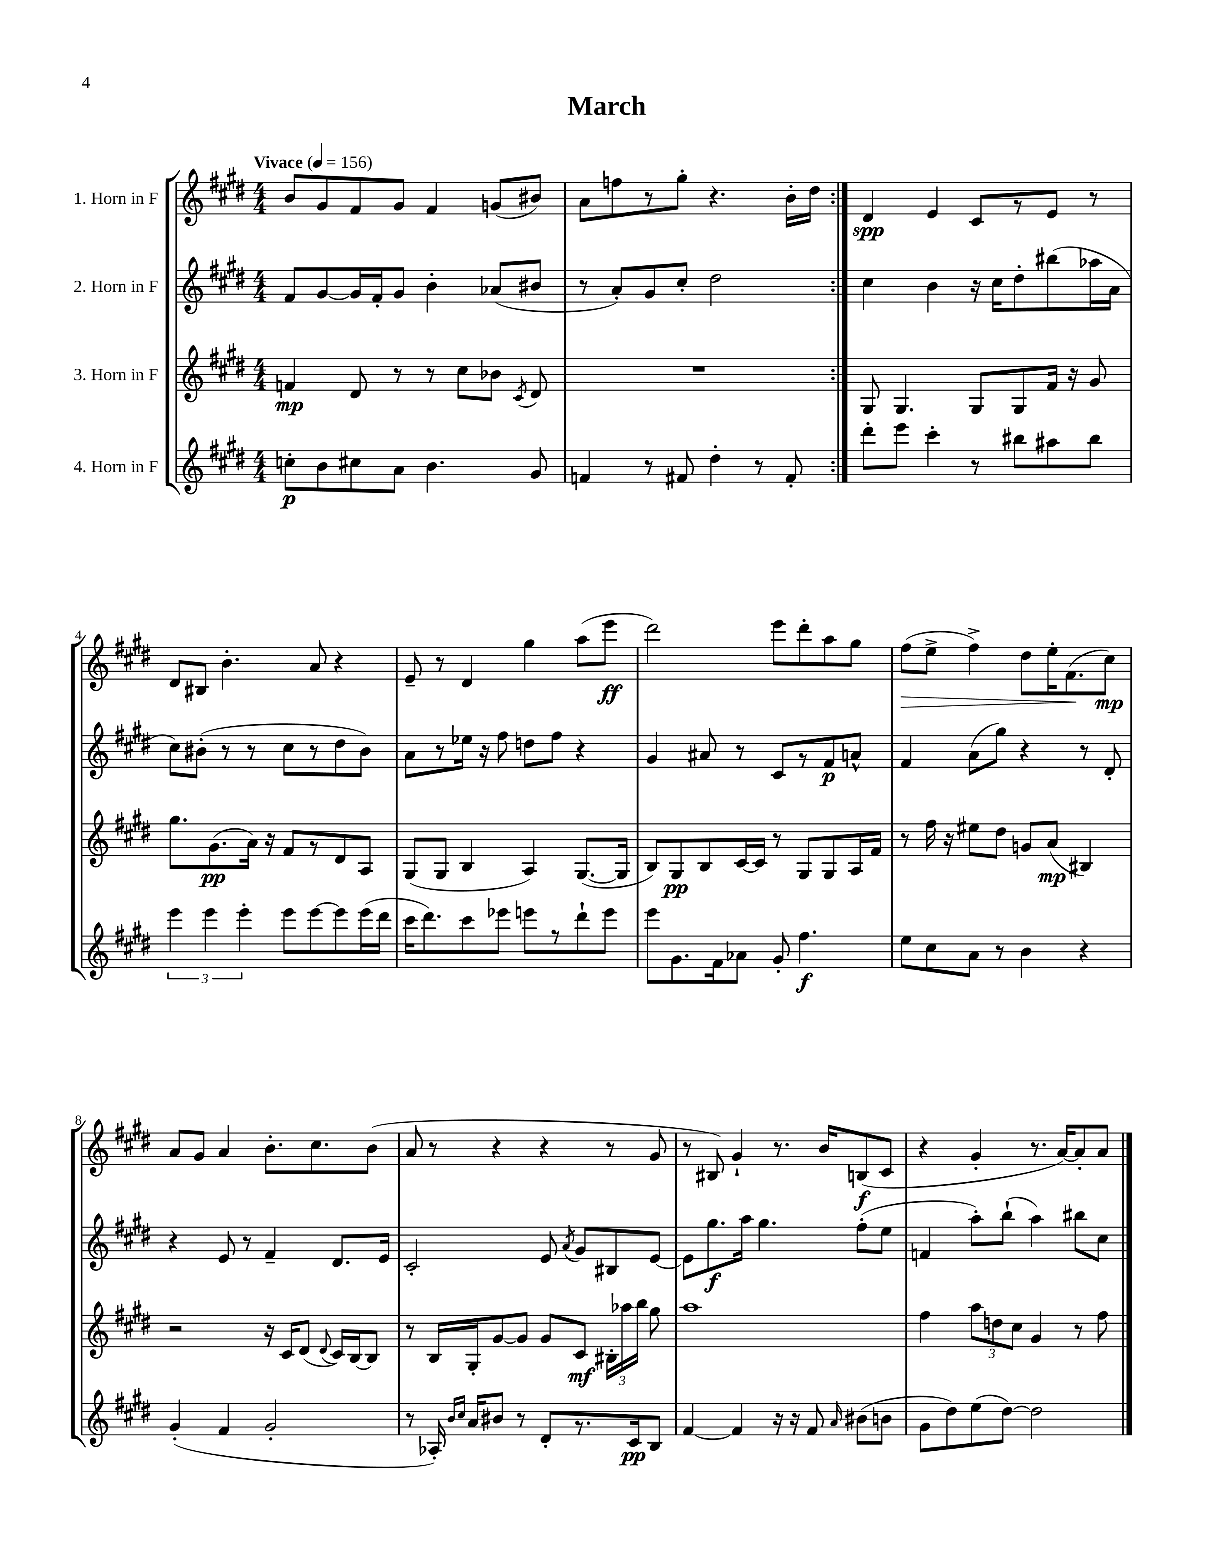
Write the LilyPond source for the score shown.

\header { title = "March" }
<<
\new StaffGroup <<
\new Staff = "s0" \with { instrumentName = "1. Horn in F" } {
    \clef treble \key e \major \numericTimeSignature \time 4/4 \tempo "Vivace" 4 = 156
    \autoBeamOff \repeat volta 2 { b'8[ gis'8 fis'8 gis'8] fis'4 g'8[( bis'8]) |
    a'8[ f''8 r8 gis''8]-. r4. b'16[-. dis''16] | }
    dis'4\spp e'4 cis'8[ r8 e'8] r8 |
    dis'8[ bis8] b'4.-. a'8 r4 |
    e'8-- r8 dis'4 gis''4 a''8[( e'''8]\ff |
    dis'''2) e'''8[ dis'''8-. a''8 gis''8] |
    fis''8[\>( e''8]-> fis''4->) dis''8[ e''16-. fis'8.\!( cis''8]\mp) |
    a'8[ gis'8] a'4 b'8.[-. cis''8. b'8]( |
    a'8 r8 r4 r4 r8 gis'8 |
    r8 bis8) gis'4-! r8. b'16[ b8\f( cis'8] |
    r4 gis'4-. r8. a'16[~) a'8-. a'8] \bar "|." |
}
\new Staff = "s1" \with { instrumentName = "2. Horn in F" } {
    \clef treble \key e \major \numericTimeSignature \time 4/4
    \autoBeamOff \repeat volta 2 { fis'8[ gis'8~ gis'16 fis'16-. gis'8] b'4-. aes'8[( bis'8] |
    r8 a'8[-.) gis'8 cis''8]-. dis''2 | }
    cis''4 b'4 r16 cis''16[ dis''8-. bis''8( aes''16 a'16] |
    cis''8[) bis'8]-.( r8 r8 cis''8[ r8 dis''8 bis'8]) |
    a'8[ r8 ees''16] r16 fis''8 d''8[ fis''8] r4 |
    gis'4 ais'8 r8 cis'8[ r8 fis'8\p a'8]-^ |
    fis'4 a'8[( gis''8]) r4 r8 dis'8-. |
    r4 e'8 r8 fis'4-- dis'8.[ e'16] |
    cis'2-. e'8 \acciaccatura { a'8 } gis'8[ bis8 e'8]~ |
    e'8[ gis''8.\f a''16] gis''4. fis''8[-.( e''8] |
    f'4 a''8[-.) b''8]-!( a''4) bis''8[ cis''8] \bar "|." |
}
\new Staff = "s2" \with { instrumentName = "3. Horn in F" } {
    \clef treble \key e \major \numericTimeSignature \time 4/4
    \autoBeamOff \repeat volta 2 { f'4\mp dis'8 r8 r8 cis''8[ bes'8] \acciaccatura { cis'8 } dis'8 |
    R1 | }
    gis8 gis4. gis8[ gis8 fis'16] r16 gis'8 |
    gis''8.[ gis'8.\pp( a'16]) r16 fis'8[ r8 dis'8 a8] |
    gis8[( gis8] b4 a4) gis8.[~( gis16] |
    b8[) gis8\pp b8 cis'16~ cis'16] r8 gis8[ gis8 a16 fis'16] |
    r8 fis''16 r16 eis''8[ dis''8] g'8[ a'8]\mp( bis4) |
    r2 r16 cis'16[ dis'8]( \appoggiatura { dis'8 } cis'16[) b16~ b8] |
    r8 b16[ gis16-. gis'8~ gis'8] gis'8[ cis'8]\mf \tuplet 3/2 { bis16[-. aes''16 b''16] } gis''8 |
    a''1 |
    fis''4 \tuplet 3/2 { a''8[ d''8 cis''8] } gis'4 r8 fis''8 \bar "|." |
}
\new Staff = "s3" \with { instrumentName = "4. Horn in F" } {
    \clef treble \key e \major \numericTimeSignature \time 4/4
    \autoBeamOff \repeat volta 2 { c''8[-.\p b'8 cis''8 a'8] b'4. gis'8 |
    f'4 r8 fis'8 dis''4-. r8 fis'8-. | }
    dis'''8[-. e'''8] cis'''4-. r8 bis''8[ ais''8 bis''8] |
    \tuplet 3/2 { e'''4 e'''4 e'''4-. } e'''8[ e'''8~ e'''8 e'''16( dis'''16] |
    cis'''16[ dis'''8.) cis'''8 ees'''8] e'''8[ r8 dis'''8-! e'''8] |
    e'''8[ gis'8. fis'16 aes'8] gis'8-. fis''4.\f |
    e''8[ cis''8 a'8] r8 b'4 r4 |
    gis'4-.( fis'4 gis'2-. |
    r8 aes16-.) \grace { b'16[ cis''16] } a'16[ bis'8] r8 dis'8[-. r8. cis'16\pp b8] |
    fis'4~ fis'4 r16 r16 fis'8 \grace { a'16 } bis'8[( b'8] |
    gis'8[ dis''8) e''8( dis''8]~) dis''2 \bar "|." |
}
>>
>>
